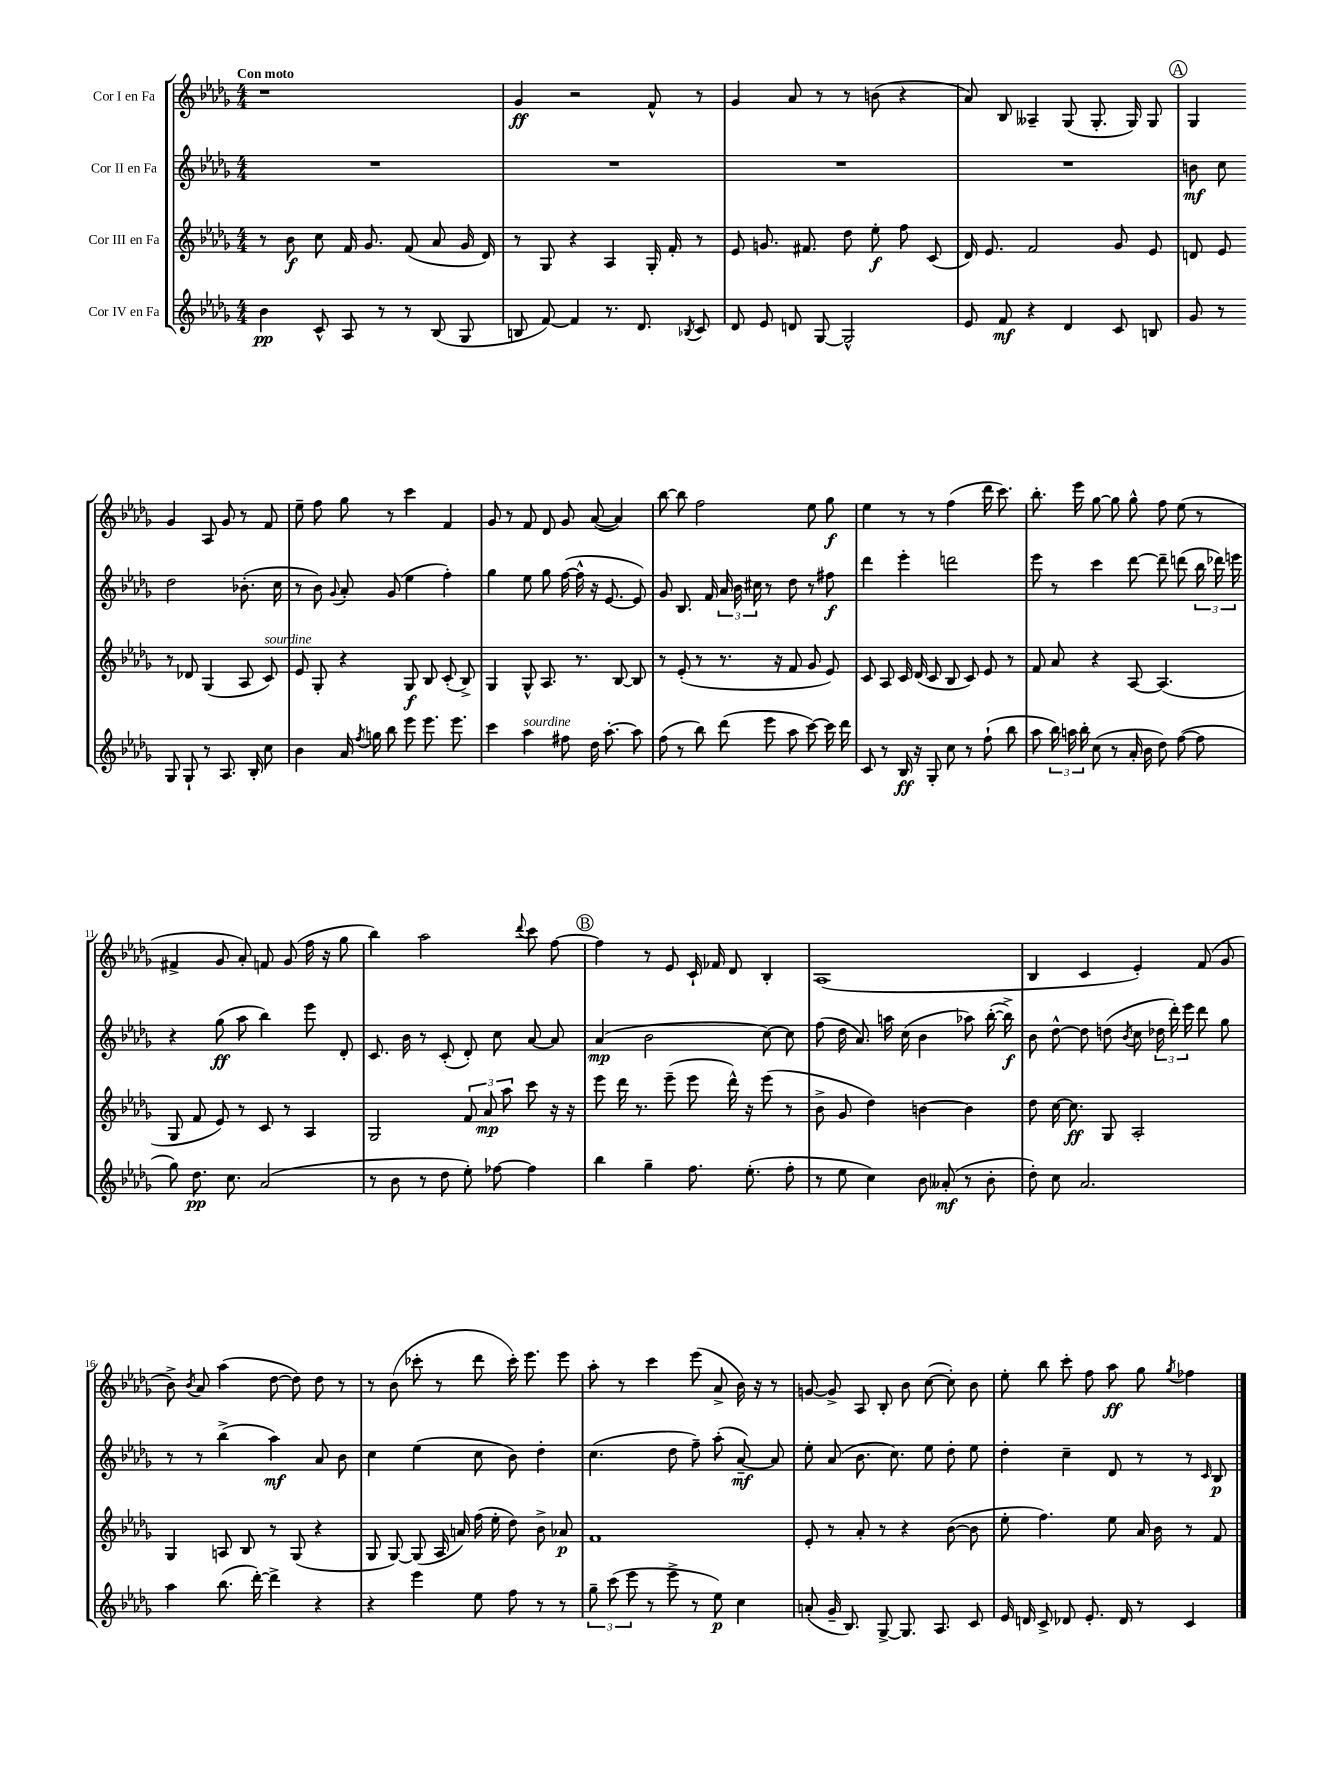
<<
\new StaffGroup <<
\new Staff = "s0" \with { instrumentName = "Cor I en Fa" } {
    \clef treble \key des \major \numericTimeSignature \time 4/4 \tempo "Con moto"
    \autoBeamOff r1 |
    ges'4\ff r2 f'8-^ r8 |
    ges'4 aes'8 r8 r8 b'8( r4 |
    aes'8) bes8 aeses4-- ges8( ges8.-. ges16) ges8 |
    \mark \markup { \circle "A" } ges4 ges'4 aes8 ges'8 r8 f'8 |
    ees''8-- f''8 ges''8 r8 c'''4 f'4 |
    ges'8 r8 f'8 des'8 ges'8 aes'8~( aes'4) |
    bes''8~ bes''8 f''2 ees''8 ges''8\f |
    ees''4 r8 r8 f''4( des'''16 c'''8.) |
    bes''8.-. ees'''16 ges''8~ ges''8 ges''8-^ f''8 ees''8( r8 |
    fis'4-> ges'8 aes'8-.) f'8 ges'8( f''16 r16 ges''8 |
    bes''4) aes''2 \appoggiatura { des'''8 } c'''8 f''8~ |
    \mark \markup { \circle "B" } f''4 r8 ees'8 c'16-! fes'16 des'8 bes4-. |
    aes1( |
    bes4 c'4 ees'4-.) f'8( ges'8 |
    bes'8->) \acciaccatura { bes'8 } aes'8 aes''4( des''8~ des''8) des''8 r8 |
    r8 bes'8( ces'''8-. r8 des'''8 ces'''16-.) ees'''8. ees'''8 |
    aes''8-. r8 c'''4 ees'''8( aes'8-> bes'16) r16 r8 |
    g'8~ g'8-> aes8 bes8-. bes'8 c''8~( c''8-.) bes'8 |
    ees''8-. bes''8 c'''8-. f''8 aes''8\ff ges''8 \acciaccatura { ges''8 } fes''4 \bar "|." |
}
\new Staff = "s1" \with { instrumentName = "Cor II en Fa" } {
    \clef treble \key des \major \numericTimeSignature \time 4/4
    \autoBeamOff R1 |
    R1 |
    R1 |
    R1 |
    \mark \markup { \circle "A" } b'8\mf c''8 des''2 bes'8.-.( c''16 |
    r8 bes'8) \appoggiatura { ges'8 } aes'8-. ges'8( ees''4 f''4-.) |
    ges''4 ees''8 ges''8 f''16~( f''16-^ r16 ees'8.~ ees'8) |
    ges'8 bes8. f'16 \tuplet 3/2 { aes'16 bes'16 cis''16 } r8 des''8 r8 fis''8\f |
    des'''4 ees'''4-. d'''2 |
    ees'''8 r8 c'''4 des'''8~ des'''8-- d'''8( \tuplet 3/2 { bes''16 des'''16) e'''16 } |
    r4 ges''8\ff( aes''8 bes''4) ees'''8 des'8-. |
    c'8. bes'16 r8 c'8-.( des'8-.) c''8 aes'8~ aes'8 |
    \mark \markup { \circle "B" } aes'4\mp( bes'2 c''8~) c''8 |
    f''8( des''16 aes'8.) a''16 c''16( bes'4 aes''8) bes''16~-.( bes''16->\f) |
    bes'8 des''8~-^ des''8 d''8( \acciaccatura { bes'8 } c''8 \tuplet 3/2 { des''16 des'''16-.) ees'''16 } des'''8 ges''8 |
    r8 r8 bes''4->( aes''4\mf) aes'8 bes'8 |
    c''4 ees''4( c''8 bes'8) des''4-. |
    c''4.( des''8 f''8--) aes''8-.( aes'8~--\mf) aes'8 |
    ees''8-. aes'8( bes'8. c''8.) ees''8 des''8-. ees''8 |
    des''4-. c''4-- des'8 r8 r8 \grace { c'16 } bes8\p \bar "|." |
}
\new Staff = "s2" \with { instrumentName = "Cor III en Fa" } {
    \clef treble \key des \major \numericTimeSignature \time 4/4
    \autoBeamOff r8 bes'8\f c''8 f'16 ges'8. f'8( aes'8 ges'16 des'16) |
    r8 ges8 r4 aes4 ges16-. f'16-. r8 |
    ees'8 g'8. fis'8. des''8 ees''8-.\f f''8 c'8( |
    des'16) ees'8. f'2 ges'8 ees'8 |
    \mark \markup { \circle "A" } d'8 ees'8 r8 des'8 ges4( aes8 c'8^\markup { \italic "sourdine" }) |
    ees'8 ges8-. r4 ges8\f bes8 c'8-.( bes8->) |
    ges4 ges8-^ aes8. r8. bes8~ bes8 |
    r8 ees'8-.( r8 r8. r16 f'8 ges'8 ees'8) |
    c'8 aes8 c'16 des'16( c'8 bes8 c'8) ees'8 r8 |
    f'8 aes'8 r4 aes8~ aes4.( |
    ges8 f'8 ees'8) r8 c'8 r8 aes4 |
    ges2 \tuplet 3/2 { f'8 aes'8\mp aes''8 } c'''8 r16 r16 |
    \mark \markup { \circle "B" } ees'''8 des'''16 r8. ees'''8--( ees'''8 des'''16-^) r16 ees'''8( r8 |
    bes'8-> ges'8 des''4) b'4~ b'4 |
    des''8 c''16~ c''8.\ff ges8 aes2-. |
    ges4 a8 bes8 r8 ges8( r4 |
    ges8 ges8~) ges8( aes16 a'16) f''16( ees''16-. des''8) bes'8-> aes'8\p |
    f'1 |
    ees'8-. r8 aes'8-. r8 r4 bes'8~( bes'8 |
    ees''8-. f''4.) ees''8 aes'16 bes'16 r8 f'8 \bar "|." |
}
\new Staff = "s3" \with { instrumentName = "Cor IV en Fa" } {
    \clef treble \key des \major \numericTimeSignature \time 4/4
    \autoBeamOff bes'4\pp c'8-^ aes8 r8 r8 bes8( ges8 |
    b8 f'8~) f'4 r8. des'8. \acciaccatura { bes8 } c'8 |
    des'8 ees'8 d'8 ges8~ ges2-^ |
    ees'8 f'8\mf r4 des'4 c'8 b8 |
    \mark \markup { \circle "A" } ges'8 r8 ges8 ges8-! r8 aes8. bes16-. c''8 |
    bes'4 aes'16 \acciaccatura { f''8 } g''16 bes''8 ees'''8 ees'''8. ees'''8. |
    c'''4 aes''4^\markup { \italic "sourdine" } fis''8 des''16 aes''8.~-. aes''8 |
    f''8( r8 bes''8) des'''8( ees'''8 aes''8 c'''8~) c'''16 des'''16 |
    c'8 r8 bes16\ff r16 ges8-. c''8 r8 f''8-!( bes''8 |
    aes''8 \tuplet 3/2 { bes''16) a''16 bes''16-. } c''8( r8 aes'16-. bes'16 des''8) f''8~( f''8 |
    ges''8) des''8.\pp c''8. aes'2( |
    r8 bes'8 r8 des''8 ees''8-.) fes''8~ fes''4 |
    \mark \markup { \circle "B" } bes''4 ges''4-- f''8. ees''8.-.( f''8-. |
    r8 ees''8 c''4) bes'8 aeses'8-.\mf( r8 bes'8-. |
    des''8-.) c''8 aes'2. |
    aes''4 bes''8.( des'''16~-.) des'''4-> r4 |
    r4 ees'''4 ees''8 f''8 r8 r8 |
    \tuplet 3/2 { ges''8-- c'''8( ees'''8 } r8 ees'''8-> r8 ees''8\p) c''4 |
    a'8-.( ges'16-- bes8.) ges8~-> ges8. aes8. c'8 |
    ees'16 d'16 c'8-> des'8 ees'8.-. des'16 r8 c'4 \bar "|." |
}
>>
>>
